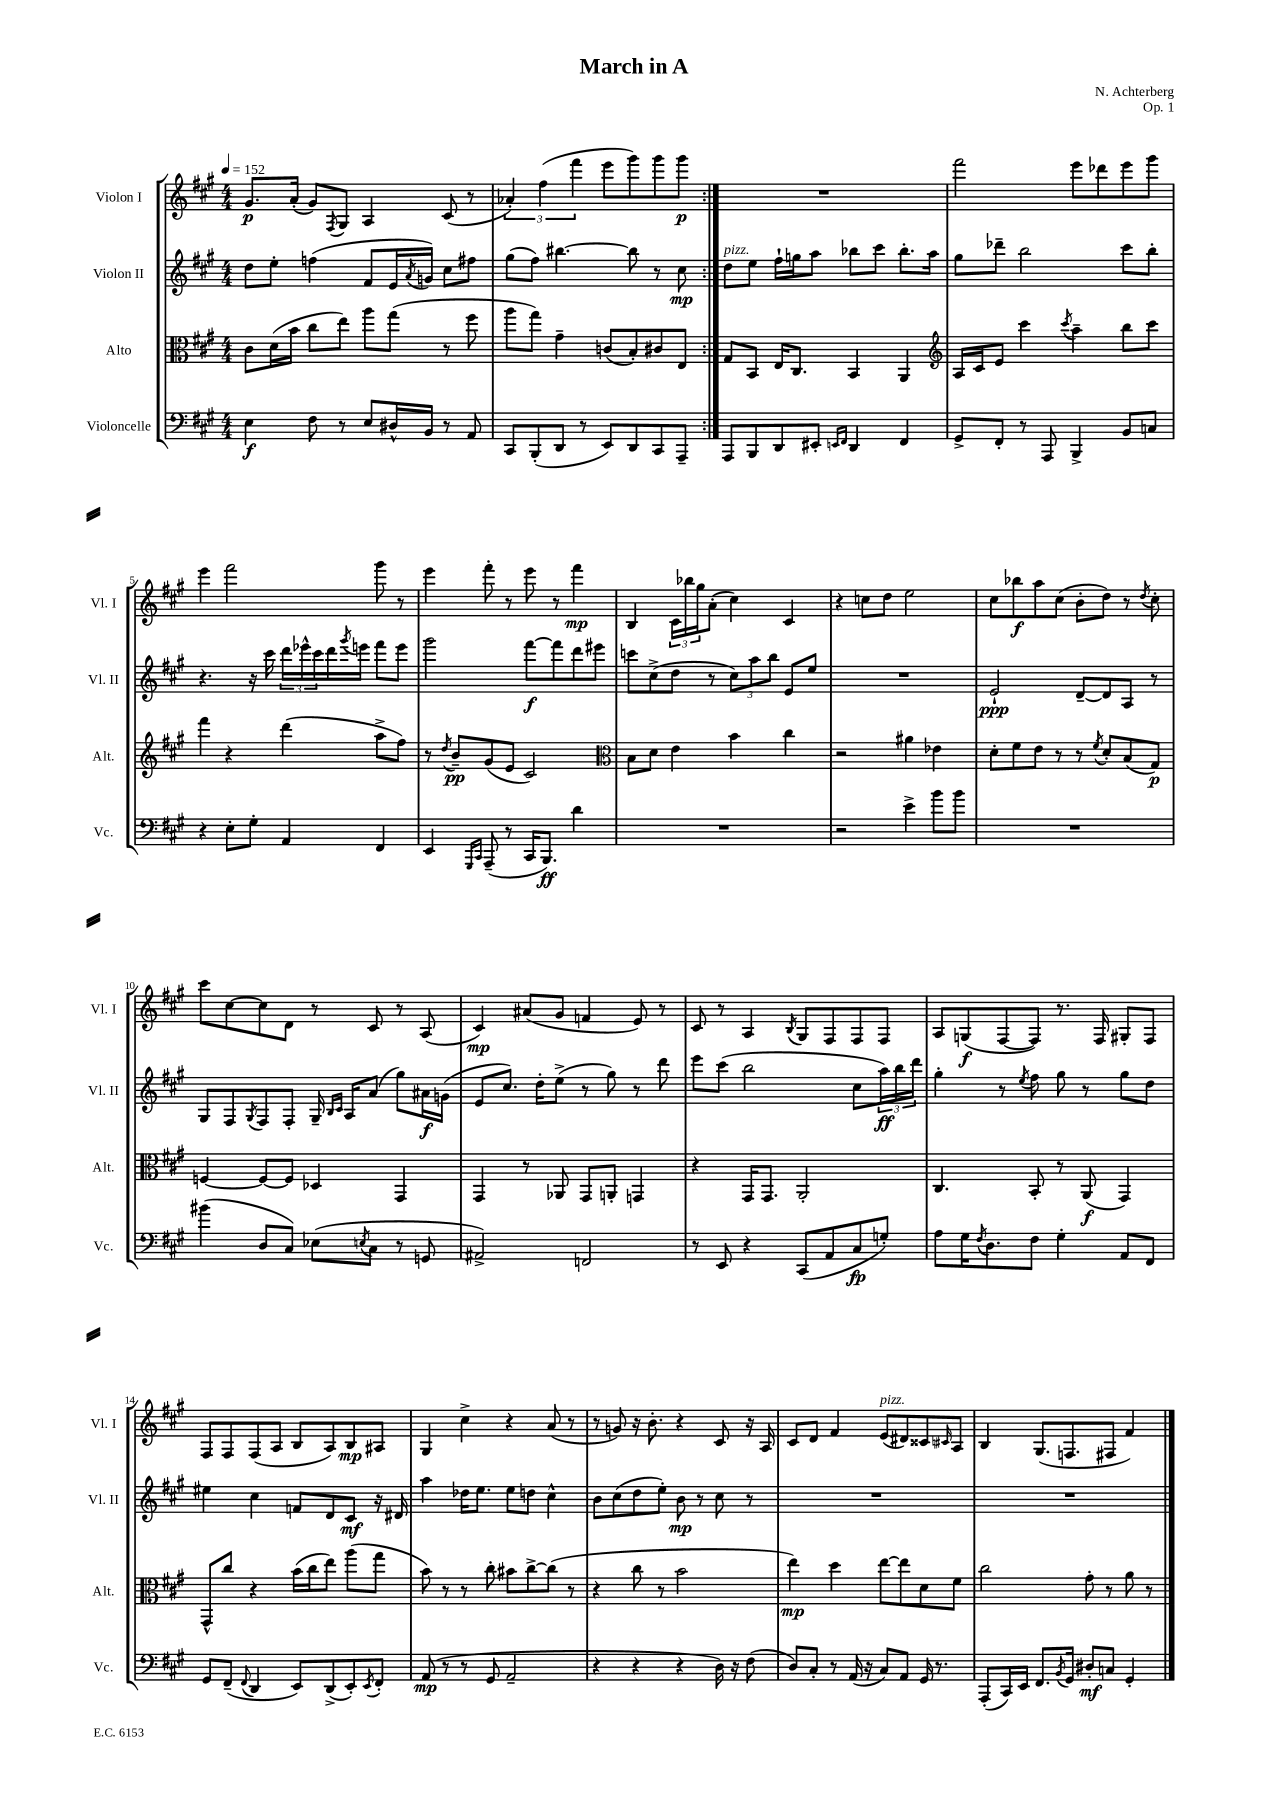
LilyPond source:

\header { title = "March in A" composer = "N. Achterberg" opus = "Op. 1" }
<<
\new StaffGroup <<
\new Staff = "s0" \with { instrumentName = "Violon I" shortInstrumentName = "Vl. I" } {
    \clef treble \key a \major \numericTimeSignature \time 4/4 \tempo 4 = 152
    \repeat volta 2 { gis'8.\p a'16-.( gis'8) \acciaccatura { fis8 } gis8 a4 cis'8( r8 |
    \tuplet 3/2 { aes'4-.) fis''4( fis'''4 } e'''8 gis'''8) gis'''8 gis'''8\p | }
    R1 |
    fis'''2 e'''8 des'''8 e'''8 gis'''8 |
    e'''4 fis'''2 gis'''8 r8 |
    e'''4 fis'''8-. r8 e'''8 r8 fis'''4\mp |
    b4 \tuplet 3/2 { cis'16 bes''16 gis''16 } a'8-.( cis''4) cis'4 |
    r4 c''8 d''8 e''2 |
    cis''8 bes''8\f a''8 cis''8( b'8-. d''8) r8 \acciaccatura { d''8 } cis''8-. |
    cis'''8 cis''8~ cis''8 d'8 r8 cis'8 r8 a8( |
    cis'4\mp) ais'8( gis'8 f'4 e'8) r8 |
    cis'8 r8 a4 \acciaccatura { b8 } gis8 fis8 fis8 fis8 |
    a8 g8\f( fis8~ fis8) r8. fis16 gis8-. fis8 |
    fis8 fis8 fis8( a8 b8 a8) b8\mp ais8 |
    gis4 cis''4-> r4 a'8( r8 |
    r8 g'8) r16 b'8.-. r4 cis'8 r16 a16 |
    cis'8 d'8 fis'4 e'8^\markup { \italic "pizz." }( dis'8) cisis'8 \grace { cis'16 } a8 |
    b4 gis8.( f8. fis8 fis'4) \bar "|." |
}
\new Staff = "s1" \with { instrumentName = "Violon II" shortInstrumentName = "Vl. II" } {
    \clef treble \key a \major \numericTimeSignature \time 4/4
    \repeat volta 2 { d''8 e''8-. f''4( fis'8 e'16 \acciaccatura { a'8 } g'16) cis''8 fis''8 |
    gis''8( fis''8) bis''4.~ bis''8 r8 cis''8\mp | }
    d''8^\markup { \italic "pizz." } e''8 fis''16-! g''16 a''8 bes''8 cis'''8 bes''8.-. a''16 |
    gis''8 des'''8-- b''2 cis'''8 b''8-. |
    r4. r16 cis'''16 \tuplet 3/2 { d'''16 ees'''16-^ cis'''16 } d'''16 \acciaccatura { gis'''8 } e'''16 fis'''8 e'''8 |
    gis'''2 fis'''8~\f fis'''8 d'''8 eis'''8 |
    c'''8 cis''8->( d''8 r8 \tuplet 3/2 { cis''8) a''8 b''8 } e'8 e''8 |
    R1 |
    e'2-!\ppp d'8~-- d'8 a8 r8 |
    gis8 fis8 \acciaccatura { gis8 } fis8 fis8-. gis16-- \grace { b16 cis'16 } a16 a'8( gis''8) ais'16\f g'16( |
    e'8 cis''8.) d''16-. e''8->( r8 gis''8) r8 d'''8 |
    e'''8 cis'''8( b''2 cis''8 \tuplet 3/2 { a''16\ff) b''16 d'''16 } |
    gis''4-. r8 \acciaccatura { e''8 } fis''8 gis''8 r8 gis''8 d''8 |
    eis''4 cis''4 f'8 d'8 cis'8\mf r16 dis'16 |
    a''4 des''16 e''8. e''8 d''8 cis''4-^ |
    b'8 cis''8( d''8 e''8-.) b'8\mp r8 cis''8 r8 |
    R1 |
    R1 \bar "|." |
}
\new Staff = "s2" \with { instrumentName = "Alto" shortInstrumentName = "Alt." } {
    \clef alto \key a \major \numericTimeSignature \time 4/4
    \repeat volta 2 { cis'8 d'16( b'16 cis''8 e''8) a''8 gis''8( r8 fis''8 |
    a''8 gis''8) gis'4-- c'8( b8-.) cis'8 e8 | }
    gis8 b,8 e16 cis8. b,4 a,4 |
    \clef treble a16 cis'16 e'8 cis'''4 \acciaccatura { cis'''8 } a''4-- b''8 cis'''8 |
    fis'''4 r4 d'''4( a''8-> fis''8) |
    r8 \acciaccatura { d''8 } b'8--\pp gis'8( e'8 cis'2) |
    \clef alto b8 d'8 e'4 b'4 cis''4 |
    r2 ais'4 ees'4 |
    d'8-. fis'8 e'8 r8 r8 \acciaccatura { fis'8 } d'8-. b8( gis8\p) |
    f4~ f8~ f8 des4 gis,4 |
    gis,4 r8 aes,8 gis,8 a,8-. g,4 |
    r4 gis,16 gis,8. a,2-. |
    cis4. b,8-. r8 a,8\f( gis,4) |
    gis,8-^ cis''8 r4 b'16( cis''16 e''8) a''8( gis''8 |
    b'8) r8 r8 cis''8-. bis'8 cis''8~-> cis''8( r8 |
    r4 cis''8 r8 b'2 |
    e''4\mp) d''4 e''8~ e''8 d'8 fis'8 |
    cis''2 gis'8-. r8 a'8 r8 \bar "|." |
}
\new Staff = "s3" \with { instrumentName = "Violoncelle" shortInstrumentName = "Vc." } {
    \clef bass \key a \major \numericTimeSignature \time 4/4
    \repeat volta 2 { e4\f fis8 r8 e8 dis16-^ b,16 r8 a,8 |
    cis,8 b,,8-.( d,8 r8 e,8) d,8 cis,8 a,,8-- | }
    a,,8 b,,8 d,8 eis,8-. \grace { e,16 fis,16 } d,4 fis,4 |
    gis,8-> fis,8-. r8 a,,8 b,,4-> b,8 c8 |
    r4 e8-. gis8-. a,4 fis,4 |
    e,4 \grace { gis,,16 cis,16 } a,,8--( r8 cis,16 b,,8.\ff) d'4 |
    R1 |
    r2 e'4-> b'8 b'8 |
    R1 |
    bis'4( d8 cis8) ees8( \acciaccatura { e8 } cis8 r8 g,8 |
    ais,2->) f,2 |
    r8 e,8 r4 cis,8( a,8 cis8\fp g8-.) |
    a8 gis16 \acciaccatura { fis8 } d8. fis8 gis4-. a,8 fis,8 |
    gis,8 fis,8--( \appoggiatura { fis,8 } d,4 e,8) d,8->( e,8-.) \acciaccatura { e,8 } fis,8-. |
    a,8\mp( r8 r8 gis,8 a,2-- |
    r4 r4 r4 d16) r16 fis8( |
    d8) cis8-. r8 a,16( r16 cis8) a,8 gis,16 r8. |
    a,,8-.( cis,16) e,16 fis,8. \acciaccatura { b,8 } gis,16 dis8-.\mf c8 gis,4-. \bar "|." |
}
>>
>>
